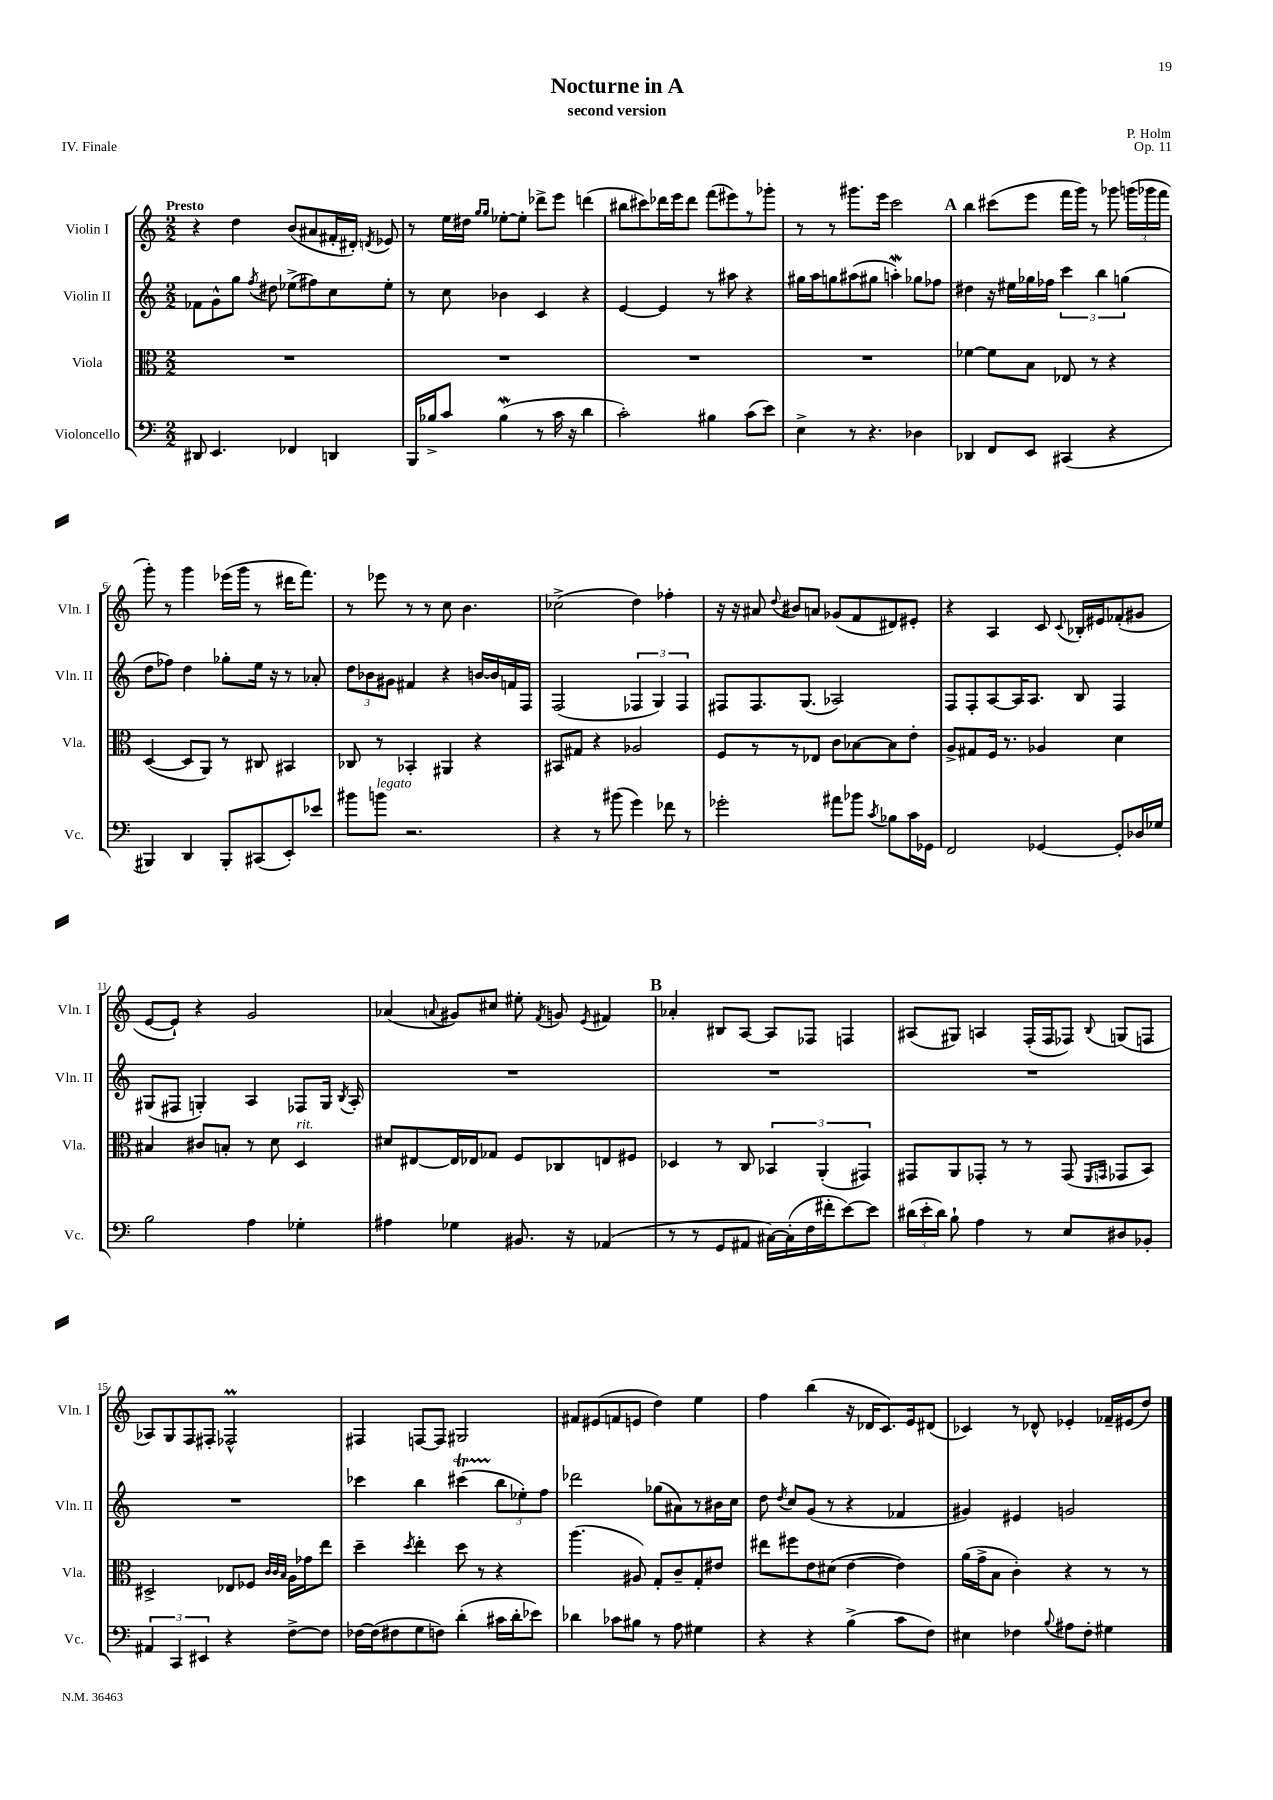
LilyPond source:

\header { title = "Nocturne in A" composer = "P. Holm" subtitle = "second version" opus = "Op. 11" piece = "IV. Finale" }
<<
\new StaffGroup <<
\new Staff = "s0" \with { instrumentName = "Violin I" shortInstrumentName = "Vln. I" } {
    \clef treble \key c \major \numericTimeSignature \time 2/2 \tempo "Presto"
    \autoBeamOff r4 d''4 b'8[( ais'8 fis'16-. dis'16]-.) \acciaccatura { d'8 } ees'8 |
    r8 e''16[ dis''16] \grace { g''16[ g''16] } ees''8[~-. ees''8]-. des'''8[-> e'''8] d'''4( |
    bis''8[ cis'''8) des'''16 e'''16 des'''8] f'''8[( eis'''8) r8 ges'''8]-. |
    r8 r8 gis'''8.[ e'''16] c'''2 |
    \mark \markup { \bold "A" } b''4 cis'''8[( e'''8] f'''16[ g'''16]) r8 ges'''8 \tuplet 3/2 { g'''16[( ges'''16 f'''16] } |
    g'''8-.) r8 g'''4 ees'''16[( g'''16] r8 dis'''16[ f'''8.]) |
    r8 ees'''8 r8 r8 c''8 b'4. |
    ces''2->( d''4) fes''4-. |
    r16 r16 ais'8 \appoggiatura { d''8 } bis'8[ a'8] ges'8[( f'8 dis'8) eis'8]-. |
    r4 a4 c'8 \appoggiatura { c'8 } bes16[-. eis'16 fes'8-.( gis'8] |
    e'8[~ e'8]-!) r4 g'2 |
    aes'4( \appoggiatura { a'8 } gis'8[) cis''8] eis''8-. \acciaccatura { f'8 } g'8 \acciaccatura { e'8 } fis'4 |
    \mark \markup { \bold "B" } aes'4-. bis8[ a8]~ a8[ fes8] f4 |
    ais8[( gis8]) a4 f16[-.( f16 fes8]) \appoggiatura { b8 } g8[( f8] |
    aes8[) g8 f8 fis8]-. fes2-^\prall |
    fis4 f8[~ f8] gis2 |
    fis'8[ eis'8( f'8 e'8] d''4) e''4 |
    f''4 b''4( r16 des'16[ c'8.) e'16 dis'8]( |
    ces'4) r8 des'8-^ ees'4-. fes'16[-- eis'16( d''8]) \bar "|." |
}
\new Staff = "s1" \with { instrumentName = "Violin II" shortInstrumentName = "Vln. II" } {
    \clef treble \key c \major \numericTimeSignature \time 2/2
    \autoBeamOff fes'8[ g'8-^ g''8] \acciaccatura { f''8 } dis''8 ees''8[->( fis''8) c''8 ees''8]-. |
    r8 c''8 bes'4 c'4 r4 |
    e'4~ e'4 r8 ais''8 r4 |
    gis''16[ a''16 g''8 ais''8( gis''8] a''4-.\mordent) ges''8[ fes''8] |
    \mark \markup { \bold "A" } dis''4 r16 eis''16[ ges''16 fes''16] \tuplet 3/2 { c'''4 b''4 g''4( } |
    d''8[ fes''8]) d''4 ges''8[-. e''16] r16 r8 aes'8-. |
    \tuplet 3/2 { d''8[ bes'8 gis'8] } fis'4 r4 b'16[~ b'16 f'16 f16] |
    f2( \tuplet 3/2 { fes4 g4) fes4 } |
    fis8[ fis8. g8.]( aes2) |
    f8[ f8-. a8~ a16 a8.] b8 f4 |
    gis8[( fis8] g4-.) a4 fes8[ g16] \acciaccatura { b8 } a16-. |
    R1 |
    \mark \markup { \bold "B" } R1 |
    R1 |
    R1 |
    ces'''4 b''4 cis'''4\startTrillSpan( \tuplet 3/2 { b''8[\stopTrillSpan ees''8-.) f''8] } |
    des'''2 ges''8[( ais'8) r8 bis'16 c''16] |
    d''8 \acciaccatura { d''8 } c''8[ g'8]( r8 r4 fes'4 |
    gis'4) eis'4 g'2 \bar "|." |
}
\new Staff = "s2" \with { instrumentName = "Viola" shortInstrumentName = "Vla." } {
    \clef alto \key c \major \numericTimeSignature \time 2/2
    \autoBeamOff R1 |
    R1 |
    R1 |
    R1 |
    \mark \markup { \bold "A" } fes'4~ fes'8[ b8] ees8 r8 r4 |
    d4~( d8[ a,8]) r8 cis8 bis,4 |
    ces8 r8 bes,4-. ais,4 r4 |
    bis,8[ gis8] r4 aes2 |
    f8[ r8 r8 ees8] c'8[ bes8~ bes8 e'8]-. |
    a8[-> gis8 f16] r8. aes4 d'4 |
    bis4 cis'8[ b8]-. r8 d'8 d4^\markup { \italic "rit." } |
    dis'8[ eis8~ eis16 ees16 ges8] f8[ ces8 e8 fis8] |
    \mark \markup { \bold "B" } des4 r8 c8 \tuplet 3/2 { bes,4 a,4-.( gis,4) } |
    gis,8[ a,8 ges,8]-. r8 r8 ges,8( \grace { f,16[ g,16] } ges,8[ b,8]) |
    dis2-> ees8[ fes8] \grace { c'32[ c'32 b32] } a16[ ges'16 e''8] |
    d''4-- \acciaccatura { d''8 } e''4-. d''8 r8 r4 |
    a''4.( ais8) g8[-. c'8-- g8-. eis'8] |
    eis''8[ fis''8 e'8 dis'8]( e'4~ e'4) |
    a'16[( g'16-> b8] c'4-.) r4 r8 r8 \bar "|." |
}
\new Staff = "s3" \with { instrumentName = "Violoncello" shortInstrumentName = "Vc." } {
    \clef bass \key c \major \numericTimeSignature \time 2/2
    \autoBeamOff dis,8 e,4. fes,4 d,4 |
    b,,16[ bes16-> c'8] bes4\mordent( r8 c'16 r16 d'4 |
    c'2-.) bis4 c'8[( e'8]) |
    e4-> r8 r4. des4 |
    \mark \markup { \bold "A" } des,4 f,8[ e,8] cis,4( r4 |
    bis,,4) d,4 bis,,8[-. cis,8( e,8-.) ees'8] |
    bis'8[ b'8]^\markup { \italic "legato" } r2. |
    r4 r8 bis'8( g'4) fes'8 r8 |
    ges'2-. ais'8[ bes'8] \acciaccatura { c'8 } bes8[ c'16 ges,16] |
    f,2 ges,4~ ges,8[-. des16 ges16] |
    b2 a4 ges4-. |
    ais4 ges4 bis,8. r16 aes,4( |
    \mark \markup { \bold "B" } r8 r8 g,8[ ais,8] cis16[~) cis16-.( f16 fis'16-. e'8~) e'8] |
    \tuplet 3/2 { dis'16[( e'16-. dis'16]) } b8-! a4 r8 e8[ dis8 bes,8]-. |
    \tuplet 3/2 { ais,4 c,4 eis,4 } r4 f8[~-> f8] |
    fes16[~ fes16( fis8 g8 f8]) d'4-.( cis'16[ d'16-. ees'8]) |
    des'4 ces'8[ bis8] r8 a8 gis4 |
    r4 r4 b4->( c'8[ f8]) |
    eis4 fes4 \appoggiatura { b8 } ais8[ fes8]-. gis4 \bar "|." |
}
>>
>>
